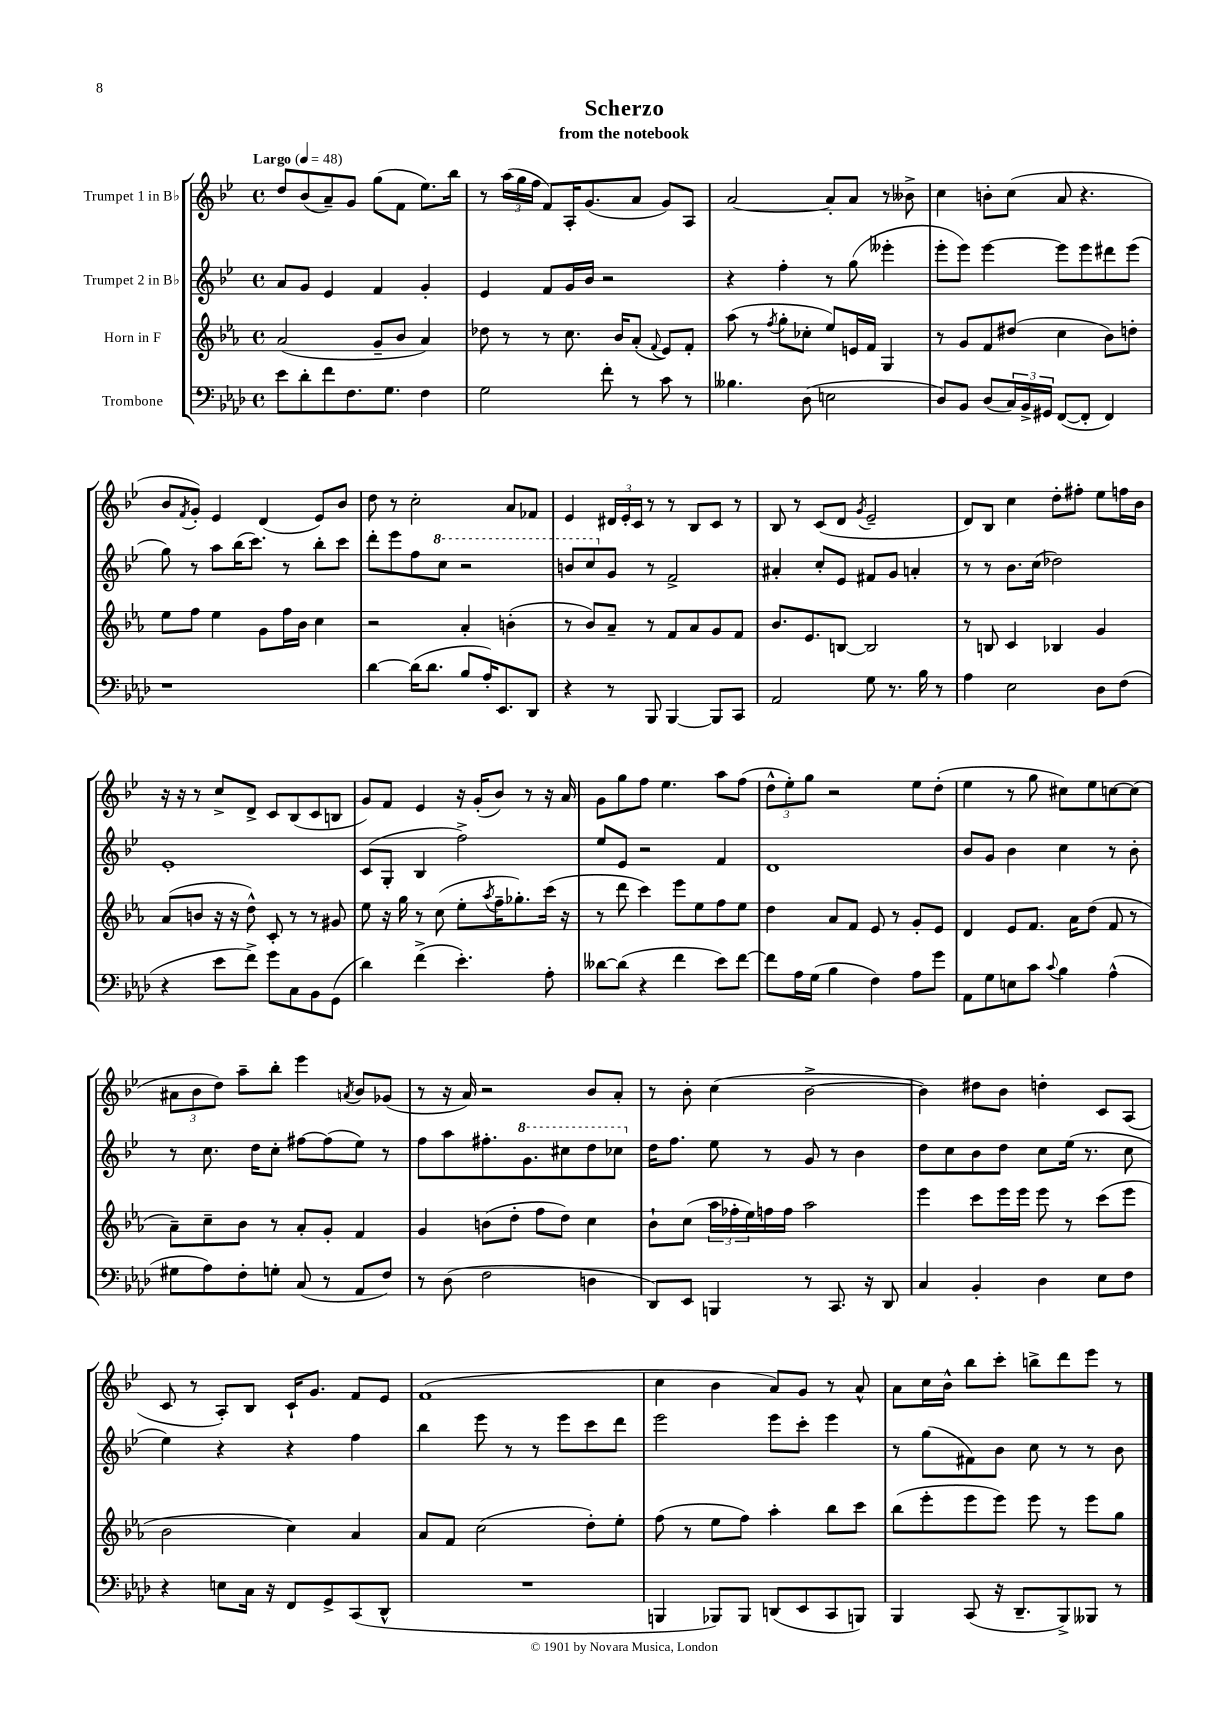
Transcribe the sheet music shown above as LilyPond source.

\header { title = "Scherzo" subtitle = "from the notebook" }
<<
\new StaffGroup <<
\new Staff = "s0" \with { instrumentName = "Trumpet 1 in Bb" } {
    \clef treble \key bes \major \defaultTimeSignature \time 4/4 \tempo "Largo" 4 = 48
    d''8 bes'8( a'8--) g'8 g''8( f'8 ees''8.) bes''16 |
    r8 \tuplet 3/2 { a''16( g''16 f''16 } f'8) a16-. g'8.( a'8 g'8) a8 |
    a'2~ a'8-. a'8 r8 beses'8-> |
    c''4 b'8-. c''8( a'8 r4. |
    bes'8 \acciaccatura { f'8 } g'8-.) ees'4 d'4( ees'8) bes'8 |
    d''8 r8 c''2-. a'8 fes'8 |
    ees'4 \tuplet 3/2 { dis'16 ees'16-. c'16 } r8 r8 bes8 c'8 r8 |
    bes8 r8 c'8( d'8 \acciaccatura { g'8 } ees'2-- |
    d'8) bes8 c''4 d''8-. fis''8-. ees''8 f''16 bes'16 |
    r16 r16 r8 c''8-> d'8-> c'8 bes8( c'8 b8 |
    g'8) f'8 ees'4 r16 g'16-.( bes'8) r8 r16 a'16 |
    g'8 g''8 f''8 ees''4. a''8 f''8( |
    \tuplet 3/2 { d''8-^ ees''8-.) g''8 } r2 ees''8 d''8-.( |
    ees''4 r8 g''8 cis''8) ees''8 c''8~ c''8( |
    \tuplet 3/2 { ais'8 bes'8 d''8) } a''8-- bes''8-. ees'''4 \acciaccatura { a'8 } bes'8 ges'8( |
    r8 r16 a'16) r2 bes'8 a'8-. |
    r8 bes'8-. c''4( bes'2~-> |
    bes'4) dis''8 bes'8 d''4-. c'8 a8( |
    c'8 r8 a8-.) bes8 c'16-! g'8. f'8 ees'8 |
    f'1( |
    c''4 bes'4 a'8) g'8 r8 a'8-^ |
    a'8 c''16 bes'16-^ bes''8 c'''8-. b''8-> d'''8 ees'''8 r8 \bar "|." |
}
\new Staff = "s1" \with { instrumentName = "Trumpet 2 in Bb" } {
    \clef treble \key bes \major \defaultTimeSignature \time 4/4
    a'8 g'8 ees'4 f'4 g'4-. |
    ees'4 f'8 g'16 bes'16 r2 |
    r4 f''4-. r8 g''8( eeses'''4-. |
    ees'''8-. ees'''8) ees'''4~ ees'''8 ees'''8 dis'''8 ees'''8( |
    g''8) r8 a''8 bes''16( c'''8.) r8 bes''8-. c'''8 |
    d'''8-. ees'''8 f''8 \ottava #1 c'''8 r2 |
    b''8 c'''8 \ottava #0 g'8 r8 f'2-> |
    ais'4-. c''8-. ees'8 fis'8 g'8 a'4-. |
    r8 r8 bes'8. c''16( des''2) |
    ees'1-. |
    c'8( g8-. bes4 f''2->) |
    ees''8 ees'8 r2 f'4 |
    d'1 |
    bes'8 g'8 bes'4 c''4 r8 bes'8-. |
    r8 c''8. d''16 c''8-. fis''8~ fis''8( ees''8) r8 |
    f''8 a''8 fis''8.-. \ottava #1 g''8. cis'''8 d'''8 ces'''8 \ottava #0 |
    d''16 f''8. ees''8 r8 g'8 r8 bes'4 |
    d''8 c''8 bes'8 d''8 c''8 ees''16( r8. c''8 |
    ees''4) r4 r4 f''4 |
    bes''4 ees'''8 r8 r8 ees'''8 c'''8 d'''8 |
    ees'''2 ees'''8 c'''8-. ees'''4 |
    r8 g''8( fis'8) bes'8 c''8 r8 r8 bes'8 \bar "|." |
}
\new Staff = "s2" \with { instrumentName = "Horn in F" } {
    \clef treble \key ees \major \defaultTimeSignature \time 4/4
    aes'2( g'8-- bes'8 aes'4) |
    des''8 r8 r8 c''8. bes'16 aes'8-.( \appoggiatura { f'8 } ees'8) f'8-. |
    aes''8( r8 \acciaccatura { f''8 } g''8-. ces''8-. ees''8) e'16 f'16 g4 |
    r8 g'8 f'8 dis''8( c''4 bes'8) d''8-. |
    ees''8 f''8 ees''4 g'8 f''16 bes'16 c''4 |
    r2 aes'4-. b'4-.( |
    r8 bes'8) aes'8-- r8 f'8 aes'8 g'8 f'8 |
    bes'8. ees'8. b8~ b2 |
    r8 b8 c'4 bes4 g'4 |
    aes'8( b'8 r16 r16 d''8-^) c'8-. r8 r8 gis'8 |
    ees''8 r16 g''16 r8 c''8( ees''8-. \acciaccatura { aes''8 } f''16-- ges''8.-.) c'''16( r16 |
    r8 d'''8 c'''4) ees'''8 ees''8 f''8 ees''8 |
    d''4 aes'8 f'8 ees'8 r8 g'8-. ees'8 |
    d'4 ees'8 f'8. aes'16 d''8( f'8 r8 |
    aes'8--) c''8-- bes'8 r8 aes'8-. g'8-. f'4 |
    g'4 b'8( d''8-. f''8 d''8) c''4 |
    bes'8-! c''8( \tuplet 3/2 { aes''16 fes''16-. ees''16) } f''16 f''16 aes''2 |
    ees'''4 c'''8 ees'''16 ees'''16 ees'''8 r8 c'''8( ees'''8 |
    bes'2 c''4) aes'4 |
    aes'8 f'8 c''2( d''8-.) ees''8-. |
    f''8( r8 ees''8 f''8) aes''4-. bes''8 c'''8 |
    bes''8( ees'''8-. ees'''8 ees'''8) ees'''8 r8 ees'''8 g''8 \bar "|." |
}
\new Staff = "s3" \with { instrumentName = "Trombone" } {
    \clef bass \key aes \major \defaultTimeSignature \time 4/4
    ees'8 des'8-. f'8 f8. g8. f4 |
    g2 f'8-. r8 c'8 r8 |
    beses4. des8( e2 |
    des8) bes,8 des8( \tuplet 3/2 { c16) bes,16-> gis,16 } f,8~( f,8-. f,4) |
    r1 |
    des'4~ des'16( des'8. bes8 aes16-.) ees,8. des,8 |
    r4 r8 bes,,8 bes,,4~ bes,,8 c,8 |
    aes,2 g8 r8. bes16 r8 |
    aes4 ees2 des8 f8( |
    r4 ees'8 f'8->) g'8 c8 bes,8 g,8( |
    des'4) f'4->( ees'4.-.) aes8-. |
    deses'8~ deses'8( r4 f'4 ees'8) f'8~ |
    f'8 aes16 g16( bes4 f4) aes8 g'8 |
    aes,8 g8 e8 c'8 \appoggiatura { c'8 } bes4 aes4-^( |
    gis8 aes8) f8-. g8-. c8( r8 aes,8 f8) |
    r8 des8( f2 d4 |
    des,8) ees,8 b,,4 r8 c,8. r16 des,8 |
    c4 bes,4-. des4 ees8 f8 |
    r4 e8 c16 r16 f,8 g,8-> c,8( des,8-^ |
    R1 |
    b,,4 bes,,8) bes,,8 d,8( ees,8 c,8 b,,8) |
    bes,,4 c,8( r16 des,8.-- bes,,8->) beses,,8 r8 \bar "|." |
}
>>
>>
\layout { \context { \Score \remove "Bar_number_engraver" } }
